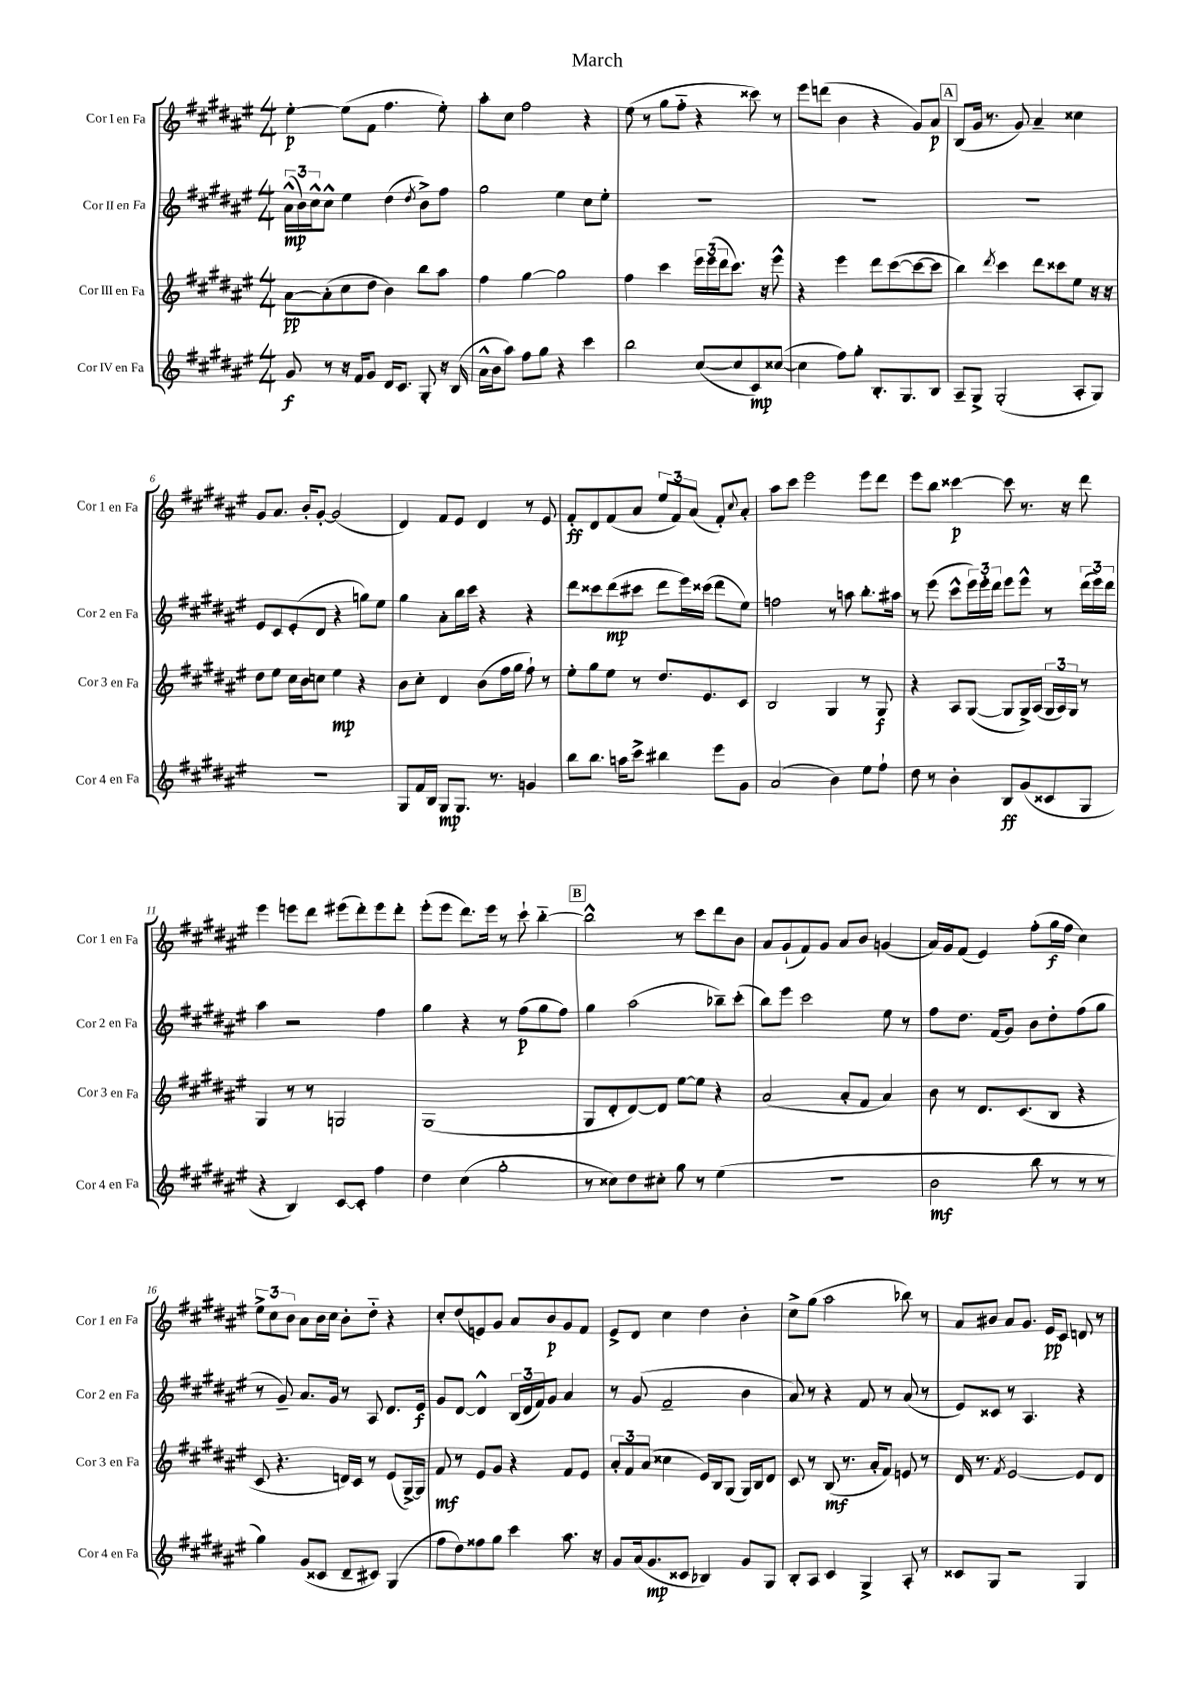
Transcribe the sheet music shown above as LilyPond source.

\header { title = "March" }
<<
\new StaffGroup <<
\new Staff = "s0" \with { instrumentName = "Cor I en Fa" shortInstrumentName = "Cor 1 en Fa" } {
    \clef treble \key fis \major \numericTimeSignature \time 4/4
    eis''4~-.\p eis''8( fis'8 fis''4. eis''8-.) |
    ais''8-. cis''8 fis''2 r4 |
    eis''8( r8 gis''8 fis''8-_ r4 cisis'''8) r8 |
    eis'''8 d'''8( b'4 r4 gis'8) ais'8\p |
    \mark \markup { \box "A" } b8( gis'16 r8. gis'8) ais'4-- cisis''4 |
    gis'8 ais'8. b'16-. gis'8~-. gis'2( |
    dis'4) fis'8 eis'8 dis'4 r8 eis'8 |
    fis'8-.\ff dis'8 fis'8( ais'8 \tuplet 3/2 { eis''8 fis'8) ais'8( } fis'8-.) \appoggiatura { cis''8 } ais'8-. |
    ais''8 cis'''8 eis'''2 eis'''8 dis'''8 |
    eis'''8 b''8 cisis'''4~\p cisis'''8 r8. r16 dis'''8 |
    eis'''4 e'''8 dis'''8 eis'''8( dis'''8-.) eis'''8 dis'''8-. |
    eis'''8-.( eis'''8 dis'''8.) eis'''16 r8 cis'''8-! b''4~-_ |
    \mark \markup { \box "B" } b''2-^ r8 cis'''8 dis'''8 b'8 |
    ais'8 gis'8-!( fis'8) gis'8 ais'8 b'8 g'4( |
    ais'16) gis'16 fis'8( eis'4) fis''8-.( gis''16\f fis''16 cis''4) |
    \tuplet 3/2 { eis''8-> cis''8 b'8 } ais'8 b'16 cis''16 b'8-. dis''8-_ r4 |
    cis''8-. dis''8( e'8) gis'8 ais'8 b'8\p gis'8 fis'8 |
    eis'8-> dis'8 cis''4 dis''4 b'4-. |
    cis''8-> gis''8( ais''2 bes''8) r8 |
    ais'8 bis'8 ais'8 gis'8. eis'16\pp cis'8 d'8 r8 \bar "|." |
}
\new Staff = "s1" \with { instrumentName = "Cor II en Fa" shortInstrumentName = "Cor 2 en Fa" } {
    \clef treble \key fis \major \numericTimeSignature \time 4/4
    \tuplet 3/2 { ais'16-^\mp( b'16) cis''16-^ } cis''8-^ eis''4 dis''4( \acciaccatura { dis''8 } b'8->) fis''8 |
    gis''2 eis''4 cis''8 eis''8-. |
    R1 |
    R1 |
    \mark \markup { \box "A" } R1 |
    eis'8 cis'8 eis'8-.( dis'8 r4 g''8) eis''8 |
    gis''4 ais'8-. b''16 cis'''16 r4 r4 |
    dis'''8 cisis'''8 dis'''8\mp( cis'''8 dis'''8 eis'''16) cisis'''16( dis'''8 eis''8) |
    f''2 r8 a''8 b''8.-. ais''16 |
    r8 eis'''8( cis'''8-^ \tuplet 3/2 { eis'''16) eis'''16-. dis'''16 } eis'''8 eis'''8-^ r8 \tuplet 3/2 { dis'''16( eis'''16) dis'''16 } |
    ais''4 r2 fis''4 |
    gis''4 r4 r8 fis''8\p( gis''8 fis''8) |
    \mark \markup { \box "B" } gis''4 ais''2( bes''8--) cis'''8-.( |
    b''8) eis'''8 cis'''2 eis''8 r8 |
    fis''8 dis''8. fis'16( gis'8) b'8 dis''8-. fis''8( gis''8 |
    r8 gis'8--) ais'8. gis'16 r8 ais8 dis'8. eis'16\f |
    gis'8 dis'8~ dis'4-^ \tuplet 3/2 { b16( dis'16 fis'16) } gis'8 ais'4 |
    r8 gis'8( fis'2-- b'4 |
    ais'8) r8 r4 fis'8 r8 ais'8( r8 |
    eis'8) cisis'8 r8 ais4. r4 \bar "|." |
}
\new Staff = "s2" \with { instrumentName = "Cor III en Fa" shortInstrumentName = "Cor 3 en Fa" } {
    \clef treble \key fis \major \numericTimeSignature \time 4/4
    ais'8~\pp ais'8-.( cis''8 dis''8 b'4) b''8 ais''8 |
    fis''4 gis''4~ gis''2 |
    fis''4 cis'''4 \tuplet 3/2 { eis'''16 eis'''16( dis'''16 } cis'''8.) r16 eis'''8-^ |
    r4 eis'''4 dis'''8 cis'''8~( cis'''8~ cis'''8 |
    \mark \markup { \box "A" } b''4) \acciaccatura { dis'''8 } cis'''4 dis'''8 cisis'''8 eis''8 r16 r16 |
    dis''8 eis''8 cis''16 b'16 c''8 eis''4\mp r4 |
    b'8 cis''8-. dis'4 b'8( fis''16 gis''16 fis''8-!) r8 |
    eis''8-. gis''8 eis''8 r8 dis''8. eis'8. cis'8 |
    b2 gis4 r8 gis8\f |
    r4 ais8 gis8~( gis8 gis16->) ais16( \tuplet 3/2 { gis16 ais16) gis16 } r8 |
    gis4 r8 r8 g2 |
    gis1( |
    \mark \markup { \box "B" } gis8 dis'8-. dis'8~) dis'8 eis''8~ eis''8 r4 |
    ais'2( ais'8-. fis'8 ais'4) |
    b'8 r8 dis'8. cis'8.( b8 r4 |
    cis'8 r4. d'16) cis'16 r8 eis'8( gis16~->) gis16 |
    fis'8\mf r8 eis'8 gis'8 r4 fis'8 eis'8 |
    \tuplet 3/2 { ais'8-. fis'8 ais'8( } cisis''4 eis'16) b16 gis8( gis16) b16 dis'8 |
    cis'8 r8 b8\mf( r8. ais'16-. fis'8) e'8 r8 |
    dis'16 r8. \acciaccatura { fis'8 } eis'2~ eis'8 dis'8 \bar "|." |
}
\new Staff = "s3" \with { instrumentName = "Cor IV en Fa" shortInstrumentName = "Cor 4 en Fa" } {
    \clef treble \key fis \major \numericTimeSignature \time 4/4
    gis'8\f r8 r16 fis'16 gis'8 dis'16 cis'8. gis8-. r16 b16( |
    ais'16-^ b'16 ais''8) fis''8 gis''8 r4 cis'''4 |
    b''2 cis''8~( cis''8 cis'8\mp) cisis''8~( |
    cisis''4 fis''8) gis''8-. b8.-. gis8. b8 |
    \mark \markup { \box "A" } ais8-- gis8-> gis2-.( ais8-. gis8) |
    R1 |
    gis8 fis'16 b16 gis8\mp gis8. r8. g'4 |
    b''8 b''8. a''16 cis'''8-> bis''4 eis'''8 gis'8 |
    ais'2( b'4) eis''8 fis''8-! |
    dis''8 r8 b'4-. b8\ff gis'8( cisis'8 gis8 |
    r4 b4) cis'8~ cis'8-. fis''4 |
    dis''4 cis''4( gis''2-. |
    \mark \markup { \box "B" } r8 cisis''8) dis''8 cis''8-. gis''8 r8 eis''4( |
    r1 |
    b'2\mf b''8 r8 r8 r8 |
    gis''4) gis'8( cisis'8 dis'8-- cis'8) gis4( |
    fis''8 dis''8) fisis''8 gis''8 cis'''4 ais''8. r16 |
    gis'8 ais'16( gis'8.\mp cisis'8 bes4) gis'8 gis8 |
    b8-. ais8 cis'4 gis4-> ais8-. r8 |
    cisis'8 gis8 r2 gis4 \bar "|." |
}
>>
>>
